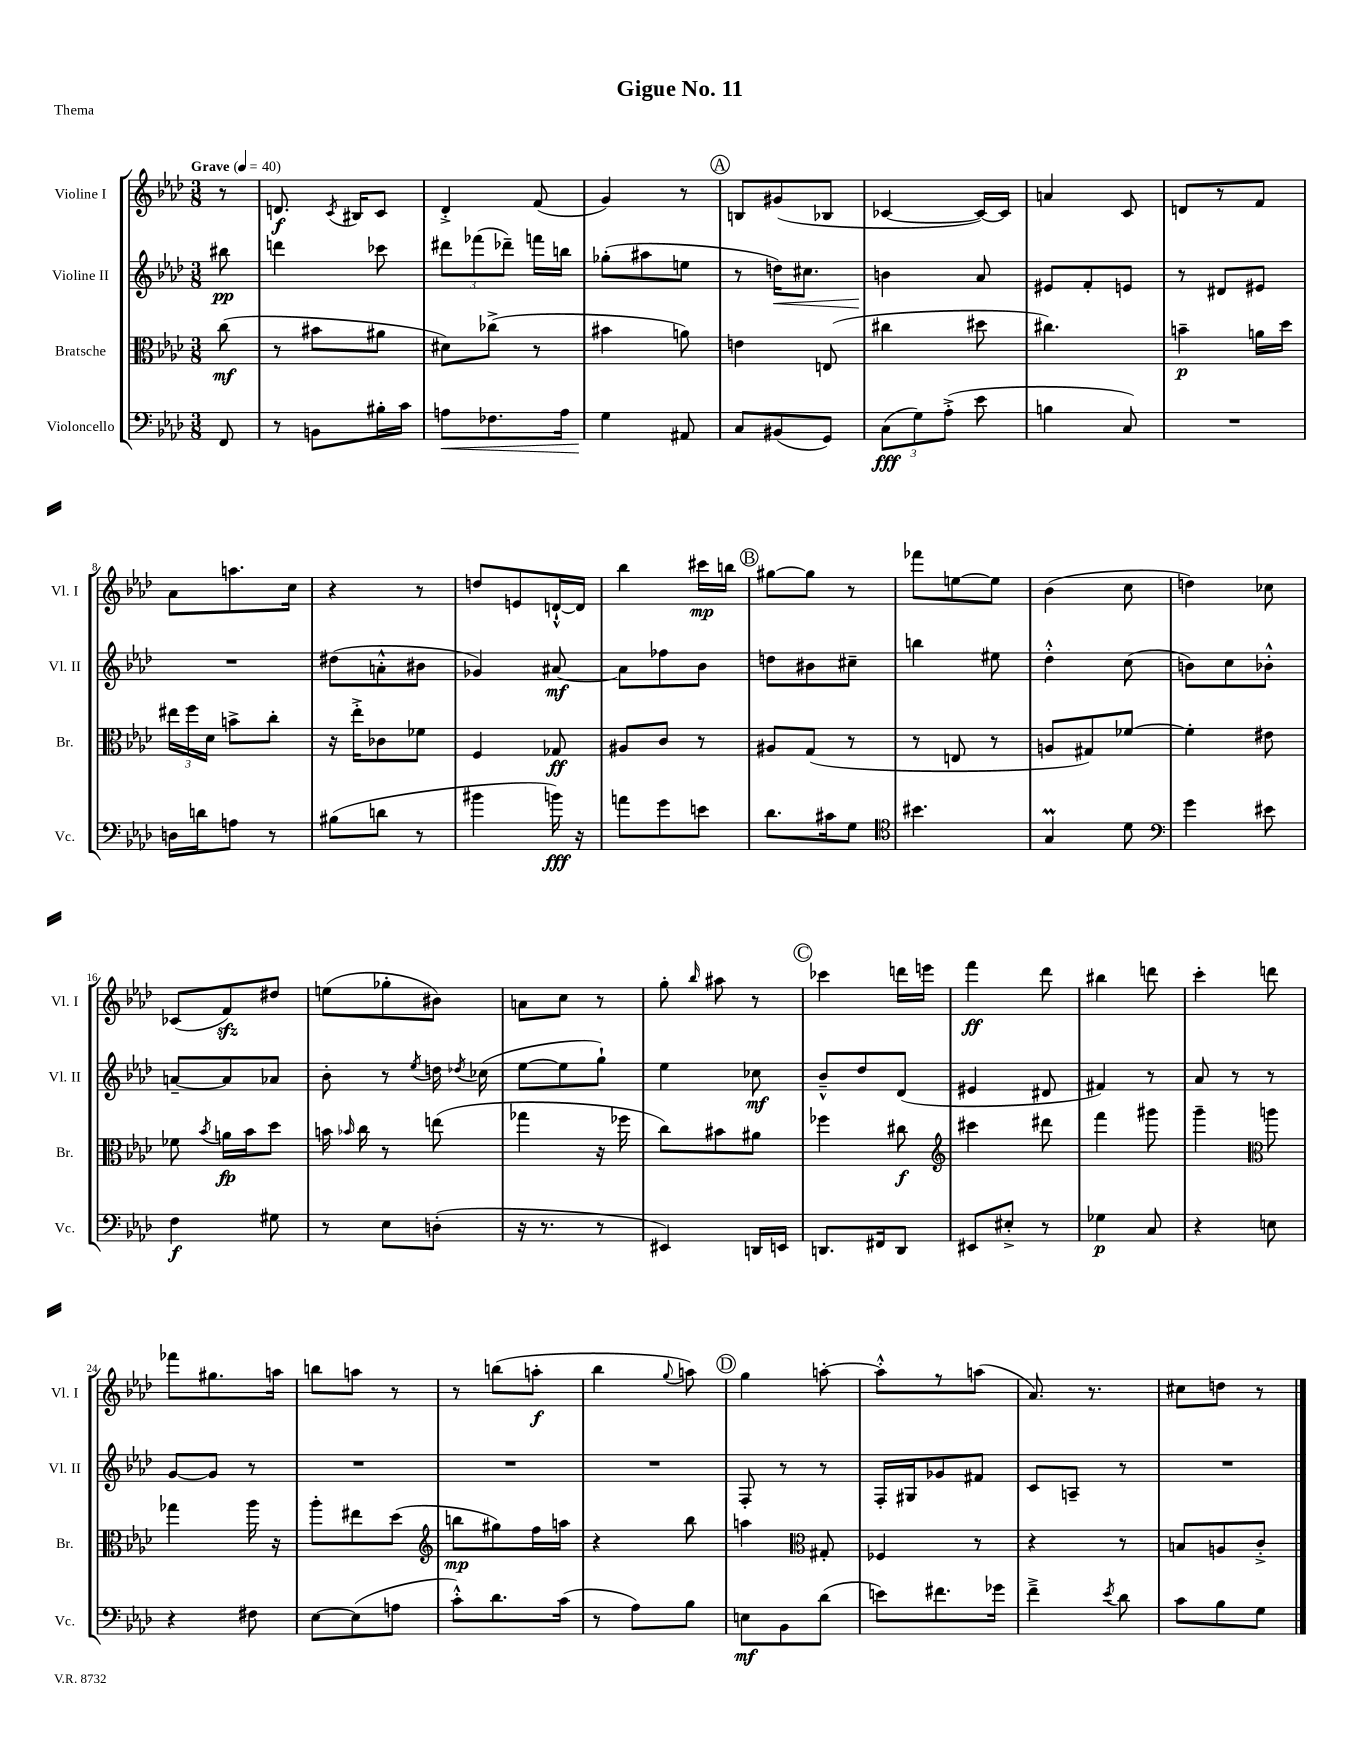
\header { title = "Gigue No. 11" piece = "Thema" }
<<
\new StaffGroup <<
\new Staff = "s0" \with { instrumentName = "Violine I" shortInstrumentName = "Vl. I" } {
    \clef treble \key aes \major \numericTimeSignature \time 3/8 \partial 8 \tempo "Grave" 4 = 40
    \autoBeamOff r8 |
    d'8.\f \acciaccatura { c'8 } bis16[ c'8] |
    des'4-.-> f'8( |
    g'4) r8 |
    \mark \markup { \circle "A" } b8[ gis'8( bes8] |
    ces'4~ ces'16[~) ces'16] |
    a'4 c'8 |
    d'8[ r8 f'8] |
    aes'8[ a''8. c''16] |
    r4 r8 |
    d''8[ e'8 d'16~-!-^ d'16] |
    bes''4 cis'''16[\mp b''16] |
    \mark \markup { \circle "B" } gis''8[~ gis''8] r8 |
    fes'''8[ e''8~ e''8] |
    bes'4( c''8 |
    d''4) ces''8 |
    ces'8[( f'8\sfz) dis''8] |
    e''8[( ges''8-. bis'8]) |
    a'8[ c''8] r8 |
    g''8-. \grace { bes''16 } ais''8 r8 |
    \mark \markup { \circle "C" } ces'''4 d'''16[ e'''16] |
    f'''4\ff des'''8 |
    bis''4 d'''8 |
    c'''4-. d'''8 |
    fes'''8[ gis''8. a''16] |
    b''8[ a''8] r8 |
    r8 b''8[( a''8]-.\f |
    bes''4 \appoggiatura { g''8 } a''8) |
    \mark \markup { \circle "D" } g''4 a''8~-. |
    a''8[-.-^ r8 a''8]( |
    aes'8.) r8. |
    cis''8[ d''8] r8 \bar "|." |
}
\new Staff = "s1" \with { instrumentName = "Violine II" shortInstrumentName = "Vl. II" } {
    \clef treble \key aes \major \numericTimeSignature \time 3/8 \partial 8
    \autoBeamOff bis''8\pp |
    d'''4 ces'''8 |
    \tuplet 3/2 { dis'''8[ fes'''8( des'''8]--) } f'''16[ b''16] |
    ges''8[-.( ais''8 e''8] |
    \mark \markup { \circle "A" } r8 d''16[\<) cis''8.] |
    b'4\! aes'8 |
    eis'8[ f'8-. e'8] |
    r8 dis'8[ eis'8] |
    R4. |
    dis''8[( a'8-.-^ bis'8] |
    ges'4) ais'8~\mf |
    ais'8[ fes''8 bes'8] |
    \mark \markup { \circle "B" } d''8[ bis'8 cis''8]-- |
    b''4 eis''8 |
    des''4-.-^ c''8( |
    b'8[) c''8 bes'8]-.-^ |
    a'8[~-- a'8 aes'8] |
    bes'8-. r8 \acciaccatura { ees''8 } d''16 \acciaccatura { des''8 } ces''16( |
    ees''8[~ ees''8 g''8]-!) |
    ees''4 ces''8\mf |
    \mark \markup { \circle "C" } bes'8[---^ des''8 des'8]( |
    eis'4 dis'8 |
    fis'4) r8 |
    aes'8 r8 r8 |
    g'8[~ g'8] r8 |
    R4. |
    R4. |
    R4. |
    \mark \markup { \circle "D" } f8-. r8 r8 |
    f16[-. gis16 ges'8 fis'8] |
    c'8[ a8]-- r8 |
    R4. \bar "|." |
}
\new Staff = "s2" \with { instrumentName = "Bratsche" shortInstrumentName = "Br." } {
    \clef alto \key aes \major \numericTimeSignature \time 3/8 \partial 8
    \autoBeamOff c''8\mf( |
    r8 bis'8[ ais'8] |
    dis'8[) ces''8]->( r8 |
    bis'4 a'8) |
    \mark \markup { \circle "A" } e'4 e8( |
    cis''4 dis''8 |
    cis''4.) |
    b'4--\p a'16[ des''16] |
    \tuplet 3/2 { eis''16[ f''16 des'16] } b'8[-> c''8]-. |
    r16 ees''16[-.-> ces'8 fes'8] |
    f4 ges8\ff |
    ais8[ c'8] r8 |
    \mark \markup { \circle "B" } ais8[ g8]( r8 |
    r8 e8 r8 |
    a8[ gis8) fes'8]~ |
    fes'4-. eis'8 |
    fes'8 \acciaccatura { bes'8 } a'16[\fp bes'16 des''8] |
    b'16 \grace { bes'16 } c''16 r8 e''8( |
    ges''4 r16 fes''16 |
    c''8[) bis'8 ais'8] |
    \mark \markup { \circle "C" } fes''4 cis''8\f |
    \clef treble cis'''4 dis'''8 |
    f'''4 gis'''8 |
    g'''4-- \clef alto a''8 |
    ges''4 aes''16 r16 |
    aes''8[-. eis''8 des''8]( |
    \clef treble b''8[\mp gis''8) f''16 a''16] |
    r4 bes''8 |
    \mark \markup { \circle "D" } a''4 \clef alto gis8-. |
    fes4 r8 |
    r4 r8 |
    b8[ a8 c'8]-.-> \bar "|." |
}
\new Staff = "s3" \with { instrumentName = "Violoncello" shortInstrumentName = "Vc." } {
    \clef bass \key aes \major \numericTimeSignature \time 3/8 \partial 8
    \autoBeamOff f,8 |
    r8 b,8[ bis16-. c'16] |
    a8[\< fes8. a16] |
    g4\! ais,8 |
    \mark \markup { \circle "A" } c8[ bis,8( g,8]) |
    \tuplet 3/2 { c8[\fff( g8) aes8]-.->( } ees'8 |
    b4 c8) |
    R4. |
    d16[ d'16 a8] r8 |
    bis8[( d'8] r8 |
    bis'4 b'16\fff) r16 |
    a'8[ g'8 e'8] |
    \mark \markup { \circle "B" } des'8.[ cis'16 g8] |
    \clef tenor bis'4. |
    g4\prall des'8 |
    \clef bass g'4 eis'8 |
    f4\f gis8 |
    r8 ees8[ d8]-.( |
    r16 r8. r8 |
    eis,4) d,16[ e,16] |
    \mark \markup { \circle "C" } d,8.[ fis,16 d,8] |
    eis,8[ eis8]-.-> r8 |
    ges4\p c8 |
    r4 e8 |
    r4 fis8 |
    ees8[~ ees8( a8] |
    c'8[-.-^) des'8. c'16]( |
    r8 aes8[) bes8] |
    \mark \markup { \circle "D" } e8[\mf bes,8 des'8]( |
    e'8[) fis'8. ges'16] |
    f'4---> \acciaccatura { ees'8 } des'8 |
    c'8[ bes8 g8] \bar "|." |
}
>>
>>
